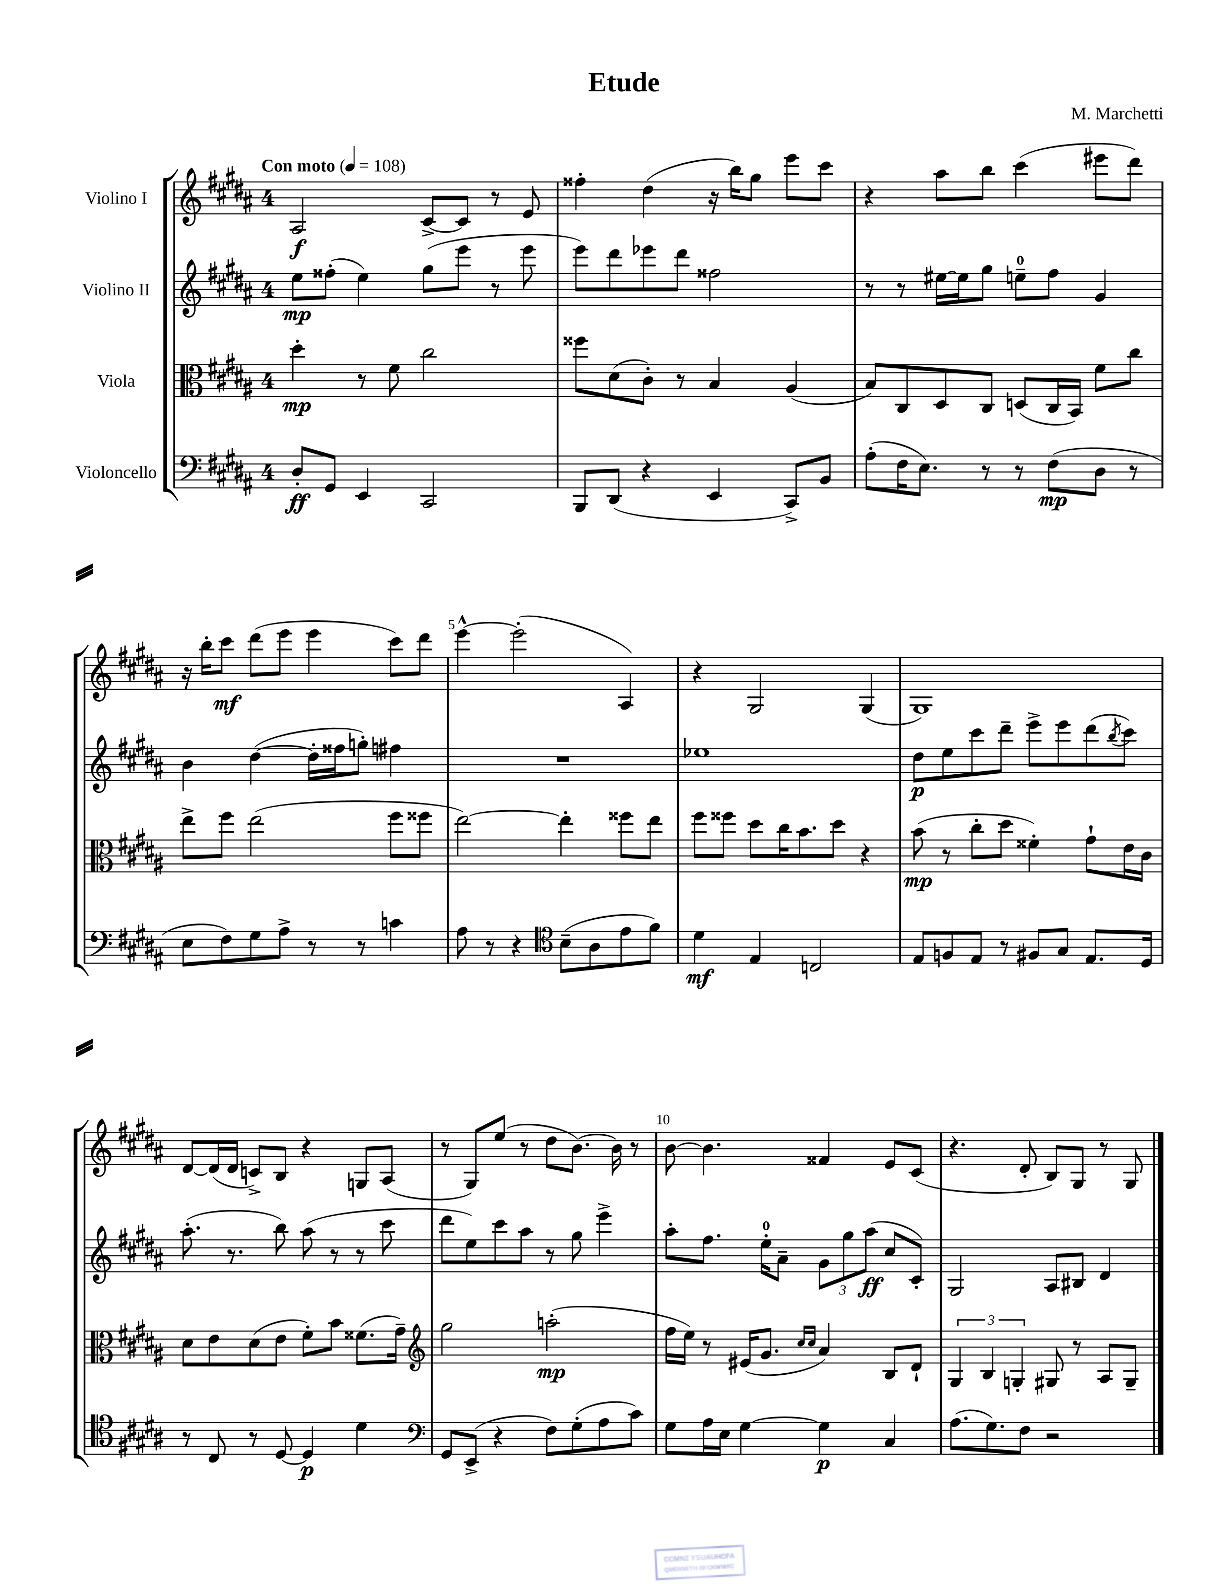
\header { title = "Etude" composer = "M. Marchetti" }
<<
\new StaffGroup <<
\new Staff = "s0" \with { instrumentName = "Violino I" } {
    \clef treble \key b \major \once \override Staff.TimeSignature.style = #'single-digit \time 4/4 \tempo "Con moto" 4 = 108
    ais2\f cis'8~-> cis'8 r8 e'8 |
    fisis''4-. dis''4( r16 b''16) gis''8 e'''8 cis'''8 |
    r4 ais''8 b''8 cis'''4( eis'''8 dis'''8) |
    r16 b''16-. cis'''8\mf dis'''8( e'''8 e'''4 cis'''8) dis'''8 |
    e'''4~-^ e'''2-.( ais4) |
    r4 gis2 gis4( |
    gis1) |
    dis'8~ dis'16( dis'16 c'8->) b8 r4 g8 ais8( |
    r8 gis8) e''8( r8 dis''8 b'8.~) b'16 r8 |
    b'8~ b'4. fisis'4 e'8 cis'8( |
    r4. dis'8-. b8) gis8 r8 gis8 \bar "|." |
}
\new Staff = "s1" \with { instrumentName = "Violino II" } {
    \clef treble \key b \major \once \override Staff.TimeSignature.style = #'single-digit \time 4/4
    e''8\mp fisis''8-.( e''4) gis''8( e'''8 r8 e'''8 |
    e'''8) dis'''8 ees'''8 dis'''8 fisis''2 |
    r8 r8 eis''16~ eis''16 gis''8 e''8-0-- fis''8 gis'4 |
    b'4 dis''4~( dis''16-. fisis''16 g''8-.) fis''4 |
    R1 |
    ees''1 |
    dis''8\p e''8 cis'''8 dis'''8-- e'''8-> e'''8 dis'''8( \acciaccatura { b''8 } cis'''8) |
    ais''8.-.( r8. b''8) ais''8( r8 r8 cis'''8 |
    dis'''8 e''8) cis'''8 ais''8 r8 gis''8 e'''4-> |
    ais''8-. fis''8. e''16-0-. ais'8-- \tuplet 3/2 { gis'8 gis''8 ais''8\ff( } cis''8 cis'8-.) |
    gis2 ais8 bis8 dis'4 \bar "|." |
}
\new Staff = "s2" \with { instrumentName = "Viola" } {
    \clef alto \key b \major \once \override Staff.TimeSignature.style = #'single-digit \time 4/4
    dis''4-.\mp r8 fis'8 cis''2 |
    fisis''8 dis'8( cis'8-.) r8 b4 ais4( |
    b8) cis8 dis8 cis8 d8( cis16 b,16) fis'8 cis''8 |
    e''8-> fis''8 e''2( fis''8 fisis''8 |
    e''2~) e''4-. fisis''8 e''8 |
    fis''8 fisis''8 dis''8 cis''16 b'8. dis''8 r4 |
    b'8\mp( r8 cis''8-. dis''8 fisis'4-.) gis'8-! e'16 cis'16 |
    dis'8 e'8 dis'8( e'8 fis'8-.) b'8 fisis'8.( gis'16--) |
    \clef treble gis''2 a''2-.\mp( |
    fis''16 e''16) r8 eis'16( gis'8. \grace { cis''16 cis''16 } ais'4) b8 dis'8-! |
    \tuplet 3/2 { gis4 b4 g4-. } gis8 r8 ais8 gis8-- \bar "|." |
}
\new Staff = "s3" \with { instrumentName = "Violoncello" } {
    \clef bass \key b \major \once \override Staff.TimeSignature.style = #'single-digit \time 4/4
    dis8-.\ff gis,8 e,4 cis,2 |
    b,,8 dis,8( r4 e,4 cis,8->) b,8 |
    ais8-.( fis16 e8.) r8 r8 fis8\mp( dis8 r8 |
    e8 fis8) gis8 ais8-> r8 r8 c'4 |
    ais8 r8 r4 \clef tenor b8--( ais8 e'8 fis'8) |
    dis'4\mf e4 c2 |
    e8 f8 e8 r8 fis8 gis8 e8. dis16 |
    r8 cis8 r8 dis8~ dis4\p dis'4 |
    \clef bass gis,8 e,8->( r4 fis8) gis8-.( ais8 cis'8) |
    gis8 ais16 e16 gis4~ gis4\p cis4 |
    ais8.( gis8.) fis8 r2 \bar "|." |
}
>>
>>
\layout { \context { \Score \override BarNumber.break-visibility = ##(#f #t #t) barNumberVisibility = #(every-nth-bar-number-visible 5) } }
